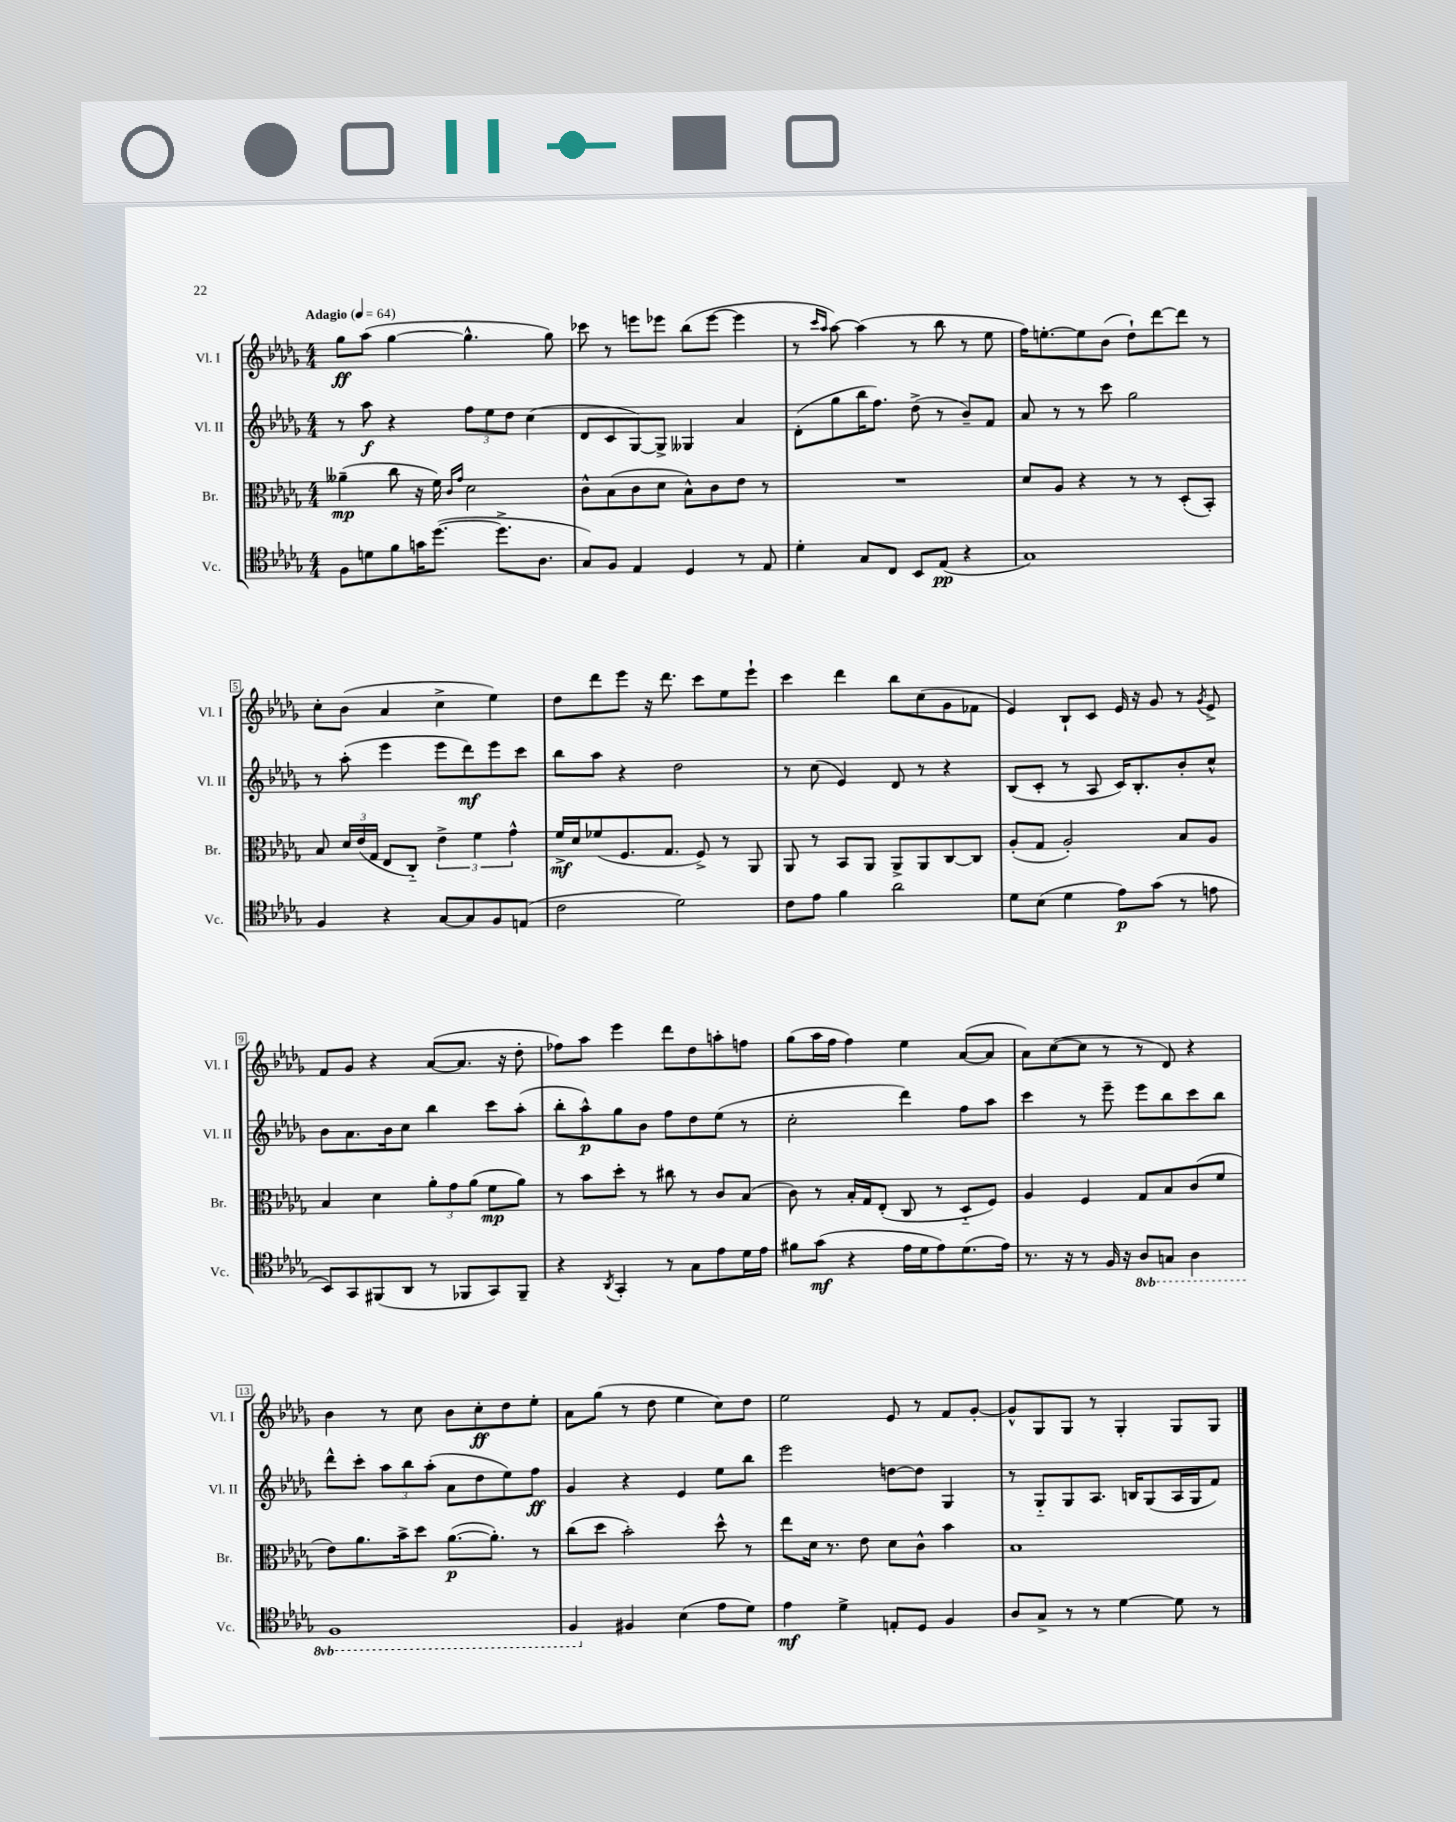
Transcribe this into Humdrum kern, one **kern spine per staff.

**kern	**dynam	**kern	**dynam	**kern	**dynam	**kern	**dynam
*part4	*part4	*part3	*part3	*part2	*part2	*part1	*part1
*staff4	*staff4	*staff3	*staff3	*staff2	*staff2	*staff1	*staff1
*I"Vc.	*	*I"Br.	*	*I"Vl. II	*	*I"Vl. I	*
*I'Vc.	*	*I'Br.	*	*I'Vl. II	*	*I'Vl. I	*
*clefC4	*	*clefC3	*	*clefG2	*	*clefG2	*
*k[b-e-a-d-g-]	*	*k[b-e-a-d-g-]	*	*k[b-e-a-d-g-]	*	*k[b-e-a-d-g-]	*
*M4/4	*	*M4/4	*	*M4/4	*	*M4/4	*
*MM64	*	*MM64	*	*MM64	*	*MM64	*
=1	=1	=1	=1	=1	=1	=1	=1
!	!	!	!	!	!	!LO:TX:a:B:t=Adagio	!
8F\L	.	(4a--X~\	mp	8r	.	8gg-\L	ff
8dn\	.	.	.	8aa-\	f	(8aa-\J	.
8f\	.	8cc\	.	4r	.	[4gg-\	.
16gn\K	.	16r	.	.	.	.	.
([8.dd-\J	.	16f\)	.	.	.	.	.
.	.	16qqc/LL	.	.	.	.	.
.	.	16qqg-/JJ	.	.	.	.	.
.	.	2d-\	.	12ff\L	.	4.gg-^^\]	.
.	.	.	.	12ee-\	.	.	.
8.dd-^\L]	.	.	.	.	.	.	.
.	.	.	.	12dd-\J	.	.	.
.	.	.	.	(4cc\	.	.	.
8.A-\J	.	.	.	.	.	.	.
.	.	.	.	.	.	8gg-\)	.
=2	=2	=2	=2	=2	=2	=2	=2
8G-/L)	.	8c^^\L	.	8d-/L	.	8ccc-X\	.
8F/J	.	(8B-\	.	8c/	.	8r	.
4E-/	.	8c\	.	[8G-/)	.	8eeen\L	.
.	.	8d-\J	.	8G-^/J]	.	8eee-X\J	.
4D-/	.	8B-^^\L)	.	4G--X/	.	(8bb-\L	.
.	.	8c\	.	.	.	[8eee-\J	.
8r	.	8e-\J	.	4a-/	.	4eee-\]	.
8E-/	.	8r	.	.	.	.	.
=3	=3	=3	=3	=3	=3	=3	=3
4d-'\	.	1r	.	(8d-'\L	.	8r	.
.	.	.	.	.	.	16qqccc/LL	.
.	.	.	.	.	.	16qqaa-/JJ	.
.	.	.	.	8gg-\	.	[8aa-\)	.
8G-/L	.	.	.	16bb-\K	.	(4aa-\]	.
.	.	.	.	8.ff\J)	.	.	.
8C/J	.	.	.	.	.	.	.
8BB-/L	.	.	.	(8dd-^\	.	8r	.
(8E-/J	pp	.	.	8r	.	8bb-\	.
4r	.	.	.	8b-~/L)	.	8r	.
.	.	.	.	8f/J	.	8ee-\	.
=4	=4	=4	=4	=4	=4	=4	=4
1G-)	.	8d-/L	.	8a-/	.	16ff\KL)	.
.	.	.	.	.	.	[8.een'\	.
.	.	8A-/J	.	8r	.	.	.
.	.	4r	.	8r	.	8ee\]	.
.	.	.	.	8ccc\	.	(8b-\J	.
.	.	8r	.	2gg-\	.	8dd-`\L)	.
.	.	8r	.	.	.	[8ddd-\	.
.	.	(8D-'/L	.	.	.	8ddd-\J]	.
.	.	8BB-'/J)	.	.	.	8r	.
!!LO:LB:g=z
=5	=5	=5	=5	=5	=5	=5	=5
4F/	.	8B-/	.	8r	.	8cc'\L	.
.	.	24d-/LL	.	(8aa-'\	.	(8b-\J	.
.	.	(24e-/	.	.	.	.	.
.	.	24G-/JJ	.	.	.	.	.
4r	.	8E-/L	.	4eee-\	.	4a-/	.
.	.	8C/J)	.	.	.	.	.
[8G-/L	.	6e-^\	.	8eee-\L	.	4cc^\	.
8G-/]	.	.	.	8ddd-\)	mf	.	.
.	.	6f\	.	.	.	.	.
8F/	.	.	.	8eee-\	.	4ee-\)	.
.	.	6g-^^\	.	.	.	.	.
(8En/J	.	.	.	8ccc\J	.	.	.
=6	=6	=6	=6	=6	=6	=6	=6
2c\	.	16f^/LL	mf	8bb-\L	.	8dd-\L	.
.	.	16d-/J	.	.	.	.	.
.	.	(8f-X/	.	8aa-\J	.	8ddd-\	.
.	.	8.F/	.	4r	.	8eee-\J	.
.	.	.	.	.	.	16r	.
.	.	8.G-/J	.	.	.	8.ddd-\	.
2d-\)	.	.	.	2dd-\	.	.	.
.	.	8F^/)	.	.	.	8ccc\L	.
.	.	8r	.	.	.	8ee-\	.
.	.	8AA-/	.	.	.	8eee-`\J	.
=7	=7	=7	=7	=7	=7	=7	=7
8c\L	.	8AA-/	.	8r	.	4ccc\	.
8e-\J	.	8r	.	(8cc\	.	.	.
4f\	.	8BB-/L	.	4e-/)	.	4ddd-\	.
.	.	8AA-/J	.	.	.	.	.
2a-\	.	8AA-^/L	.	8d-/	.	8bb-\L	.
.	.	8AA-/	.	8r	.	(8cc\	.
.	.	[8C/	.	4r	.	8g-\	.
.	.	8C/J]	.	.	.	8f-X\J	.
=8	=8	=8	=8	=8	=8	=8	=8
8d-\L	.	(8A-'/L	.	(8B-/L	.	4e-/)	.
(8B-\J	.	8G-/J	.	8c'/J	.	.	.
4d-\	.	2A-'/)	.	8r	.	8B-`/L	.
.	.	.	.	8A-/	.	8c/J	.
8e-\L)	p	.	.	16c/KL)	.	16e-/	.
.	.	.	.	8.B-'/	.	16r	.
(8g-\J	.	.	.	.	.	8g-/	.
8r	.	8B-/L	.	8b-'/	.	8r	.
.	.	.	.	.	.	8qg-/	.
8en\	.	8A-/J	.	8cc^^/J	.	8e-^/	.
!!LO:LB:g=z
=9	=9	=9	=9	=9	=9	=9	=9
8BB-/L)	.	4B-/	.	8b-\L	.	8f/L	.
8GG-/	.	.	.	8.a-\	.	8g-/J	.
(8FF#X/	.	4d-\	.	.	.	4r	.
.	.	.	.	16b-\k	.	.	.
8AA-/J	.	.	.	8cc\J	.	.	.
8r	.	12a-'\L	.	4bb-\	.	([8a-/L	.
.	.	12g-\	.	.	.	.	.
8FF-X/L	.	.	.	.	.	8.a-/J]	.
.	.	(12a-\J	.	.	.	.	.
8GG-/)	.	8f\L	mp	8ccc\L	.	.	.
.	.	.	.	.	.	16r	.
8FF-~/J	.	8a-\J)	.	(8aa-'\J	.	8dd-'\	.
=10	=10	=10	=10	=10	=10	=10	=10
4r	.	8r	.	8bb-'\L	.	8ff-X\L)	.
.	.	8b-\L	.	8aa-^^\)	p	8aa-\J	.
8qAA-/	.	.	.	.	.	.	.
4GG-'/	.	8dd-'\J	.	8gg-\	.	4eee-\	.
.	.	8r	.	8b-\J	.	.	.
8r	.	8cc#X\	.	8ff\L	.	8ddd-\L	.
8G-\L	.	8r	.	8dd-\	.	8dd-\	.
8e-\	.	8c/L	.	(8ee-\J	.	8aan'\	.
16d-\L	.	(8B-/J	.	8r	.	8ffn\J	.
16e-\JJ	.	.	.	.	.	.	.
=11	=11	=11	=11	=11	=11	=11	=11
8f#X\L	.	8c\)	.	2cc'\	.	(8gg-\L	.
(8g-\J	mf	8r	.	.	.	16aa-\L	.
.	.	.	.	.	.	16ff\JJ	.
4r	.	16B-'/LL	.	.	.	4ff\)	.
.	.	16G-/J	.	.	.	.	.
.	.	(8E-'/J	.	.	.	.	.
16e-\LL	.	8C/	.	4ddd-\)	.	4ee-\	.
16d-\J	.	.	.	.	.	.	.
8e-\)	.	8r	.	.	.	.	.
(8.d-\	.	8D-/L	.	8ff\L	.	([8a-/L	.
.	.	8F/J)	.	8aa-\J	.	8a-/J]	.
16e-\Jk)	.	.	.	.	.	.	.
=12	=12	=12	=12	=12	=12	=12	=12
8.r	.	4A-/	.	4ccc\	.	8a-\L)	.
.	.	.	.	.	.	([8cc\	.
16r	.	.	.	.	.	.	.
8r	.	4F/	.	8r	.	8cc\J]	.
16F/	.	.	.	8eee-~\	.	8r	.
16r	.	.	.	.	.	.	.
*8ba	*	*	*	*	*	*	*
8AA-/L	.	8G-/L	.	8eee-\L	.	8r	.
8GGn/J	.	8B-/	.	8bb-\	.	8d-/)	.
4AA-\	.	(8c/	.	8ccc\	.	4r	.
.	.	8f/J	.	8bb-\J	.	.	.
!!LO:LB:g=z
=13	=13	=13	=13	=13	=13	=13	=13
1FF	.	8e-\L)	.	8ddd-^^\L	.	4b-\	.
.	.	8.a-\	.	8ccc'\J	.	.	.
.	.	.	.	12aa-\L	.	8r	.
.	.	16b-^\k	.	.	.	.	.
.	.	.	.	12bb-\	.	.	.
.	.	8dd-\J	.	.	.	8cc\	.
.	.	.	.	(12aa-'\J	.	.	.
.	.	([8.a-\L	p	8a-\L	.	8b-\L	.
.	.	.	.	8dd-\	.	8cc'\	ff
.	.	8.a-'\J])	.	.	.	.	.
.	.	.	.	8ee-\)	.	8dd-\	.
.	.	8r	.	8ff\J	ff	8ee-'\J	.
=14	=14	=14	=14	=14	=14	=14	=14
4FF/	.	(8cc\L	.	4g-/	.	8a-\L	.
.	.	8dd-\J	.	.	.	(8gg-\J	.
*X8ba	*	*	*	*	*	*	*
4F#X/	.	2b-'\)	.	4r	.	8r	.
.	.	.	.	.	.	8dd-\	.
(4B-\	.	.	.	4e-/	.	4ee-\	.
8e-\L	.	8dd-^^\	.	8ee-\L	.	8cc\L)	.
8d-\J)	.	8r	.	8bb-\J	.	8dd-\J	.
=15	=15	=15	=15	=15	=15	=15	=15
4e-\	mf	8ee-\L	.	2eee-\	.	2ee-\	.
.	.	16d-\Jk	.	.	.	.	.
.	.	8.r	.	.	.	.	.
4d-^\	.	.	.	.	.	.	.
.	.	8e-\	.	.	.	.	.
8En'/L	.	8d-\L	.	[8ddn\L	.	8e-/	.
8D-/J	.	8c^^\J	.	8dd\J]	.	8r	.
4F/	.	4b-\	.	4G-/	.	8f/L	.
.	.	.	.	.	.	[8g-'/J	.
=16	=16	=16	=16	=16	=16	=16	=16
8A-/L	.	1B-	.	8r	.	8g-^^/L]	.
8G-^/J	.	.	.	8G-/L	.	8G-/	.
8r	.	.	.	8G-/	.	8G-/J	.
8r	.	.	.	8.A-/J	.	8r	.
[4d-\	.	.	.	.	.	4G-'/	.
.	.	.	.	16Bn/KL	.	.	.
.	.	.	.	(8G-/	.	.	.
8d-\]	.	.	.	16A-/L	.	8G-/L	.
.	.	.	.	16G-/J	.	.	.
8r	.	.	.	8f/J)	.	8G-/J	.
==	==	==	==	==	==	==	==
*-	*-	*-	*-	*-	*-	*-	*-
